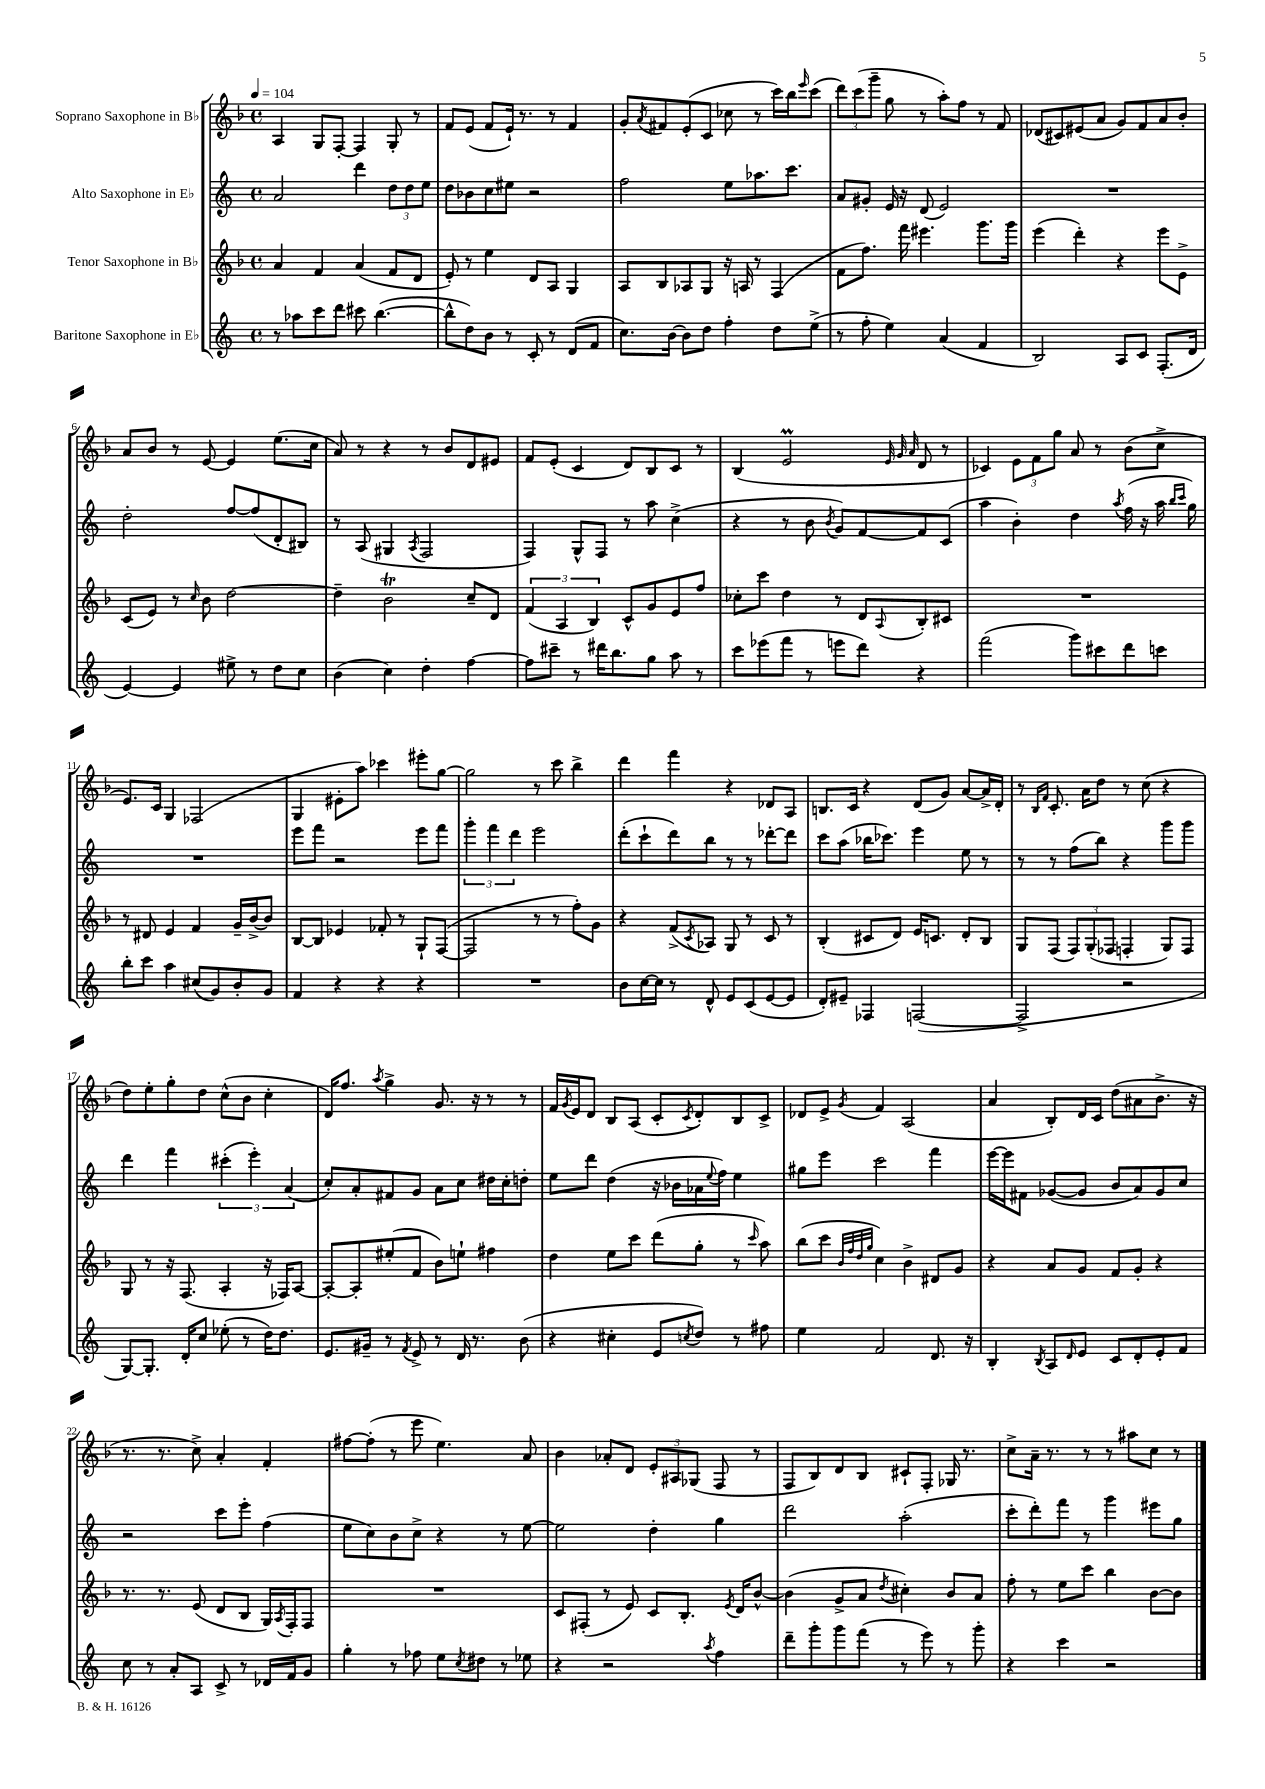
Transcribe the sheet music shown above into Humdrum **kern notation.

**kern	**kern	**kern	**kern
*staff4	*staff3	*staff2	*staff1
*clefG2	*clefG2	*clefG2	*clefG2
*k[]	*k[b-]	*k[]	*k[b-]
*M4/4	*M4/4	*M4/4	*M4/4
*met(c)	*met(c)	*met(c)	*met(c)
*MM104	*MM104	*MM104	*MM104
8r	4a/	2a/	4A/
8aa-\L	.	.	.
8ccc\	4f/	.	8G/L
8ddd\J	.	.	[8F'/J
8ccc#\	(4a/	4ddd\	4F/]
([4.bb\	.	.	.
.	8f/L	12dd\L	8G'/
.	.	12dd\	.
.	8d/J	.	8r
.	.	12ee\J	.
=	=	=	=
8bb^^\]L	8e'/)	8dd\L	8f/L
8dd\)	8r	8b-\	(8e/J
8b\J	4ee\	8cc\	8f/L
8r	.	8ee#\J	16e`/Jk)
.	.	.	8.r
8c'/	8d/L	2r	.
8r	8A/J	.	8r
(8d/L	4G/	.	4f/
8f/J	.	.	.
=	=	=	=
8.cc\L)	8A/L	2ff\	8g'/L
.	.	.	8qa/
.	8B-/	.	8f#/
[16b\Jk	.	.	.
8b\]L	8A-/	.	(8e'/
8dd\J	8G/J	.	8c/J
4ff'\	16r	8ee\L	8cc-\
.	16A/	.	.
.	8r	8.aa-\	8r
8dd\L	(4F/	.	16ccc\LL)
.	.	8.ccc\J	16bb-\J
.	.	.	16qqeee/
(8ee^\J	.	.	(8ccc\J
=	=	=	=
8r	8f\L	8a/L	12ddd\L)
.	.	.	(12ccc\
8ff'\	8.ff\J)	8g#'/J	.
.	.	.	12ggg~\J
4ee\)	.	16e/	8gg\
.	16fff\	16r	.
.	4.eee#\	(8d/	8r
(4a/	.	2e/)	8aa'\L)
.	.	.	8ff\J
4f/	8.ggg\L	.	8r
.	.	.	8f/
.	16ggg\Jk	.	.
=	=	=	=
2B/)	(4eee\	1r	(8d-/L
.	.	.	8c#/)
.	4ddd'\)	.	(8e#/
.	.	.	8a/J
8A/L	4r	.	8g/L)
8c/J	.	.	8f/
(8.F'/L	8eee\L	.	8a/
.	8e^\J	.	8b-'/J
16d/Jk	.	.	.
=	=	=	=
[4e/)	(8c/L	2dd'\	8a/L
.	8e/J)	.	8b-/J
4e/]	8r	.	8r
.	16qqcc/	.	.
.	8b-\	.	[8e/
8ee#^\	[2dd\	[8ff/L	4e/]
8r	.	(8ff/]	.
8dd\L	.	8d'/	(8.ee\L
8cc\J	.	8B#/J)	.
.	.	.	16cc\Jk
=	=	=	=
(4b\	4dd~\]	8r	8a/)
.	.	(8A/	8r
4cc\)	2b-\	4G#/	4r
.	.	8qA/	.
4dd'\	.	2F/	8r
.	.	.	8b-/L
[4ff\	8cc~/L	.	8d/
.	8d/J	.	8e#/J
=	=	=	=
8ff\]L	(6f/	4F/)	8f/L
8ccc#~\J	.	.	(8e'/J
.	6A/	.	.
8r	.	8G^^/L	4c/
.	6B-/)	.	.
16ddd#\LK	.	8F/J	.
8.bb\	.	.	.
.	8c^^/L	8r	8d/L)
8gg\J	8g/	8aa\	8B-/
8aa\	8e/	(4cc^\	8c/J
8r	8ff/J	.	8r
=	=	=	=
8ccc\L	8cc-'\L	4r	(4B-/
(8eee-\	8ccc\J	.	.
8fff\J	4dd\	8r	2e/
8r	.	8b\	.
.	.	8qb/	.
8eee\L	8r	8g/L)	.
8ddd\J)	8d/L	[8f/	.
.	.	.	32qqe/
.	.	.	32qqg/
.	8qqA/	.	32qqa/
4r	8B-'/	8f/]	8d/
.	8c#/J	(8c/J	8r
=	=	=	=
(2fff\	1r	4aa\	4c-/)
.	.	4b'\)	12e\L
.	.	.	12f\
.	.	.	12gg\J
8ggg\L)	.	4dd\	8a/
8ccc#\	.	.	8r
.	.	8qaa/	.
8ddd\	.	(16ff\	(8b-\L
.	.	16r	.
8ccc\J	.	16aa\	8cc^\J
.	.	16qqbb/LL	.
.	.	16qqccc/JJ	.
.	.	16gg\)	.
=	=	=	=
8bb'\L	8r	1r	8.e/L)
8ccc\J	8d#/	.	.
.	.	.	16c/Jk
4aa\	4e/	.	4G/
(8cc#/L	4f/	.	(2F-/
8g/)	.	.	.
8b'/	16g~/LL	.	.
.	[16b-^/J	.	.
8g/J	8b-/]J	.	.
=	=	=	=
4f/	[8B-/L	8eee\L	4G/
.	8B-/]J	8fff\J	.
4r	4e-/	2r	8e#'\L
.	.	.	8aa\J)
4r	8f-'/	.	4ccc-\
.	8r	.	.
4r	8G`/L	8eee\L	8eee#'\L
.	([8F/J	8fff\J	[8gg\J
=	=	=	=
1r	2F/]	6ggg'\	2gg\]
.	.	6fff\	.
.	.	6ddd\	.
.	8r	2eee\	8r
.	8r	.	8ccc\
.	8ff'\L)	.	4bb-^\
.	8g\J	.	.
=	=	=	=
8b\L	4r	(8ddd'\L	4ddd\
[16cc\L	.	8ccc`\	.
16cc\]JJ	.	.	.
8r	(8f^/L	8ddd\)	4fff\
.	8qc/	.	.
8d^^/	8A-/J)	8bb\J	.
8e/L	8G/	8r	4r
(8c/	8r	8r	.
[8e/	8c/	[8ddd-'\L	8d-/L
8e/]J	8r	8ddd-\]J	8A/J
=	=	=	=
8d'/L)	(4B-'/	8ccc\L	8.B/L
8e#~/J	.	(8aa\J	.
.	.	.	16c/Jk
4F-/	8c#/L	16bb-\LK	4r
.	.	8.ccc-\J)	.
.	8d/J)	.	.
([2F/	16e/LK	4eee\	(8d/L
.	8.c/J	.	.
.	.	.	8g/J)
.	8d'/L	8ee\	[8a/L
.	8B-/J	8r	16a^/]L
.	.	.	16d'/JJ
=	=	=	=
2F^/]	8G/L	8r	8r
.	.	.	16qqB-/LL
.	.	.	16qqf/JJ
.	(8F/J	8r	8.c'/
.	12F/L)	(8ff\L	.
.	.	.	16a\LK
.	(12G'/	.	.
.	.	8bb\J)	8dd\J
.	12F-/J	.	.
2r	4F'/	4r	8r
.	.	.	(8cc\
.	8G/L)	8ggg\L	4r
.	8F/J	8ggg\J	.
=	=	=	=
[8G/L)	8G/	4ddd\	8dd\L)
8.G'/]J	8r	.	8ee'\
.	16r	4fff\	8gg'\
16d'/LK	(8.F/	.	.
8cc/J	.	.	8dd\J
(8ee-'\	4A'/	(6ccc#'\	(8cc^^\L
8r	.	.	8b-\J
.	.	6eee'\)	.
16dd\LK)	16r	.	4cc'\
8.dd\J	16F-/LK)	.	.
.	.	(6a/	.
.	[8A/J	.	.
=	=	=	=
8.e/L	8A'/_L	8cc'/L)	16d/LK)
.	.	.	8.ff/J
.	8A'/]	8a'/	.
16g#~/Jk	.	.	.
.	.	.	8qaa/
8r	(8ee#'/	8f#/	4gg^\
8qf/	.	.	.
8e^/	8f/J	8g/J	.
8r	8b-\L)	8a\L	8.g/
16d/	8ee`\J	8cc\J	.
8.r	.	.	16r
.	4ff#\	16dd#\LL	8r
.	.	16cc'\J	.
(8b\	.	8dd'\J	8r
=	=	=	=
4r	4dd\	8ee\L	16f/LL
.	.	.	8qg/
.	.	.	16e/J
.	.	8ddd\J	8d/J
4cc#'\	8ee\L	(4dd\	8B-/L
.	8ccc\J	.	(8A/J
8e/L	(8ddd\L	16r	8c'/L
.	.	16b-\LL	.
8qcc/	.	.	8qc/
8dd/J)	8gg'\J	16a-\	8d'/)
.	.	8qqee/	.
.	.	16ff\JJ)	.
8r	8r	4ee\	8B-/
.	16qqccc/	.	.
8ff#\	8aa\)	.	8c^/J
=	=	=	=
4ee\	(8bb-\L	8gg#\L	8d-/L
.	8ccc\J	8eee\J	8e^/J
.	32qqb-/LLL	.	.
.	32qqff/	.	.
.	32qqdd/	.	.
.	32qqgg/JJJ	.	8qg/
2f/	4cc\)	2ccc\	4f/
.	4b-^\	.	(2A/
8.d/	8d#/L	4fff\	.
.	8g/J	.	.
16r	.	.	.
=	=	=	=
4B'/	4r	[16eee\LL	4a/
.	.	16eee\]J	.
.	.	8f#\J	.
8qB/	.	.	.
8A/L	8a/L	([8g-/L	8B-'/L)
16qqd/	.	.	.
8e/J	8g/J	8g-/]J	16d/L
.	.	.	16c/JJ
8c/L	8f/L	8b/L	(8dd\L
8d'/	8g'/J	8a/)	8a#\
8e'/	4r	8g-/	8.b-^\J
8f/J	.	8cc/J	.
.	.	.	16r
=	=	=	=
8cc\	8.r	2r	8.r
8r	.	.	.
.	8.r	.	8.r
8a'/L	.	.	.
8A/J	(8e/	.	8cc^\)
8c^/	8d/L	8ccc\L	4a'/
8r	8B-/J	8eee'\J	.
16d-/LL	16G/LL)	(4ff\	4f'/
.	8qA/	.	.
16f/J	16F'/J	.	.
8g/J	8F/J	.	.
=	=	=	=
4gg'\	1r	8ee\L	[8ff#\L
.	.	8cc\)	(8ff#'\]J
8r	.	8b\	8r
8ff-\	.	8cc^\J	8eee\
8ee\L	.	4r	4.ee\)
8qcc/	.	.	.
8dd#\J	.	.	.
8r	.	8r	.
8ee-\	.	[8ee\	8a/
=	=	=	=
4r	8c/L	2ee\]	4b-\
.	(8F#'/J	.	.
2r	8r	.	8a-'/L
.	8e/)	.	8d/J
.	8c/L	4dd'\	12e'/L
.	.	.	12A#/
.	8.B-'/J	.	.
.	.	.	(12G-/J
8qaa/	.	.	.
4ff\	.	4gg\	8F/
.	8qe/	.	.
.	16d/LK	.	.
.	[8b-^^/J	.	8r
=	=	=	=
8ddd~\L	(4b-\]	2ddd\	8F/L
8ggg'\	.	.	8B-/)
8ggg\	8g^/L	.	8d/
(8fff\J	8a/J	.	8B-/J
.	8qdd/	.	.
8r	4cc#'\)	(2aa'\	8c#`/L
8eee\)	.	.	8F'/J
8r	8b-/L	.	16G-/
.	.	.	8.r
8ggg'\	8a/J	.	.
=	=	=	=
4r	8ff'\	8ccc'\L	8cc^\L
.	8r	8ddd'\)	16a~\Jk
.	.	.	8.r
4ccc\	8ee\L	8fff\J	.
.	8ccc\J	8r	8r
2r	4bb-\	4ggg\	8r
.	.	.	8aa#\L
.	[8b-\L	8eee#\L	8cc\J
.	8b-\]J	8gg\J	8r
==	==	==	==
*-	*-	*-	*-
